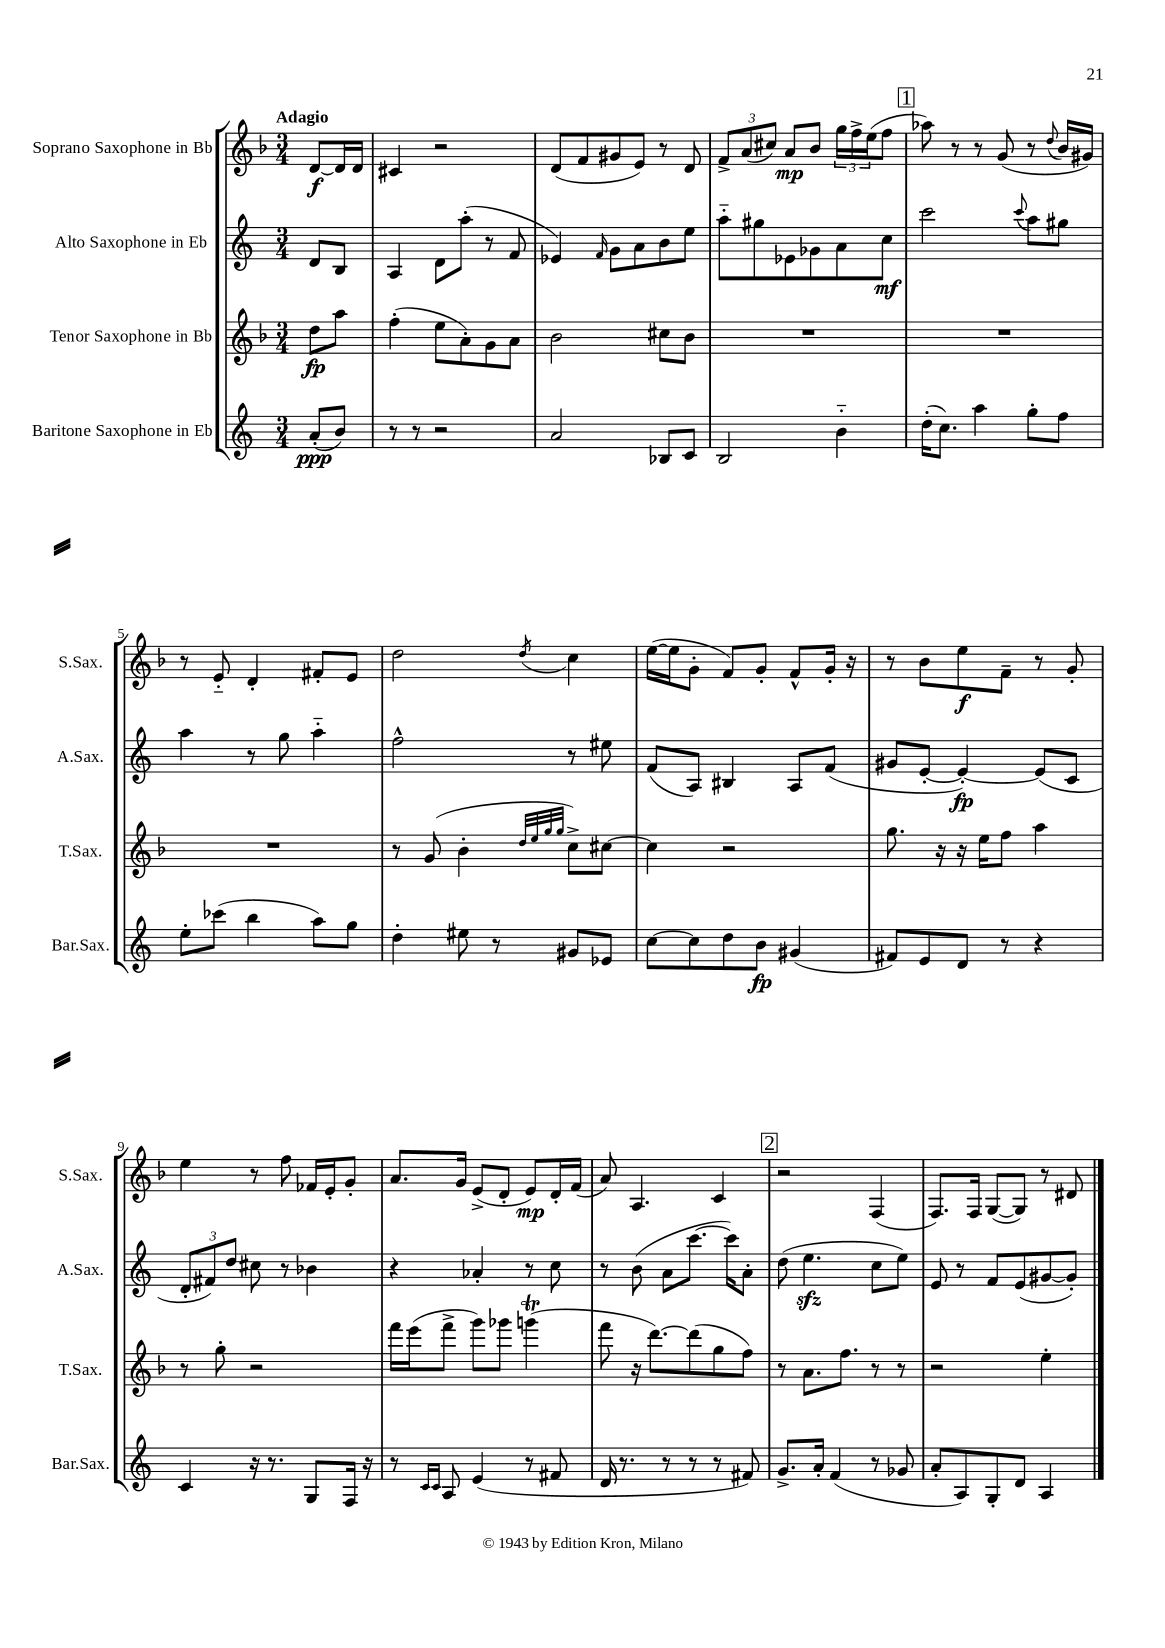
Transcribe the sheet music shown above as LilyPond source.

<<
\new StaffGroup <<
\new Staff = "s0" \with { instrumentName = "Soprano Saxophone in Bb" shortInstrumentName = "S.Sax." } {
    \clef treble \key f \major \numericTimeSignature \time 3/4 \partial 4 \tempo "Adagio"
    d'8~\f d'16 d'16 |
    cis'4 r2 |
    d'8( f'8 gis'8 e'8) r8 d'8 |
    \tuplet 3/2 { f'8-> a'8( cis''8) } a'8\mp bes'8 \tuplet 3/2 { g''16 f''16-> e''16( } f''8 |
    \mark \markup { \box "1" } aes''8) r8 r8 g'8( r8 \appoggiatura { d''8 } bes'16 gis'16) |
    r8 e'8-_ d'4-. fis'8-. e'8 |
    d''2 \acciaccatura { d''8 } c''4 |
    e''16~( e''16 g'8-. f'8) g'8-. f'8-^ g'16-. r16 |
    r8 bes'8 e''8\f f'8-- r8 g'8-. |
    e''4 r8 f''8 fes'16 e'16-. g'8-. |
    a'8. g'16 e'8->( d'8-. e'8\mp) d'16-. f'16( |
    a'8) a4. c'4 |
    \mark \markup { \box "2" } r2 f4( |
    f8.) f16 g8~( g8) r8 dis'8 \bar "|." |
}
\new Staff = "s1" \with { instrumentName = "Alto Saxophone in Eb" shortInstrumentName = "A.Sax." } {
    \clef treble \key c \major \numericTimeSignature \time 3/4 \partial 4
    d'8 b8 |
    a4 d'8 a''8-.( r8 f'8 |
    ees'4) \grace { f'16 } g'8 a'8 b'8 e''8 |
    a''8-_ gis''8 ees'8 ges'8 a'8 c''8\mf |
    \mark \markup { \box "1" } c'''2 \appoggiatura { c'''8 } a''8 gis''8 |
    a''4 r8 g''8 a''4-_ |
    f''2-^ r8 eis''8 |
    f'8( a8) bis4 a8 f'8( |
    gis'8 e'8~-. e'4~-.\fp) e'8( c'8 |
    \tuplet 3/2 { d'8-. fis'8) d''8 } cis''8 r8 bes'4 |
    r4 aes'4-. r8 c''8 |
    r8 b'8( a'8 c'''8.~ c'''16) a'8-. |
    \mark \markup { \box "2" } d''8( e''4.\sfz c''8 e''8) |
    e'8 r8 f'8 e'8( gis'8~ gis'8-.) \bar "|." |
}
\new Staff = "s2" \with { instrumentName = "Tenor Saxophone in Bb" shortInstrumentName = "T.Sax." } {
    \clef treble \key f \major \numericTimeSignature \time 3/4 \partial 4
    d''8\fp a''8 |
    f''4-.( e''8 a'8-.) g'8 a'8 |
    bes'2 cis''8 bes'8 |
    R2. |
    \mark \markup { \box "1" } R2. |
    R2. |
    r8 g'8( bes'4-. \grace { d''32 e''32 g''32 g''32 } c''8->) cis''8~ |
    cis''4 r2 |
    g''8. r16 r16 e''16 f''8 a''4 |
    r8 g''8-. r2 |
    f'''16 e'''16( f'''8-> g'''8) ges'''8 g'''4\trill( |
    f'''8 r16 d'''8.~) d'''8( g''8 f''8) |
    \mark \markup { \box "2" } r8 a'8. f''8. r8 r8 |
    r2 e''4-. \bar "|." |
}
\new Staff = "s3" \with { instrumentName = "Baritone Saxophone in Eb" shortInstrumentName = "Bar.Sax." } {
    \clef treble \key c \major \numericTimeSignature \time 3/4 \partial 4
    a'8-.\ppp( b'8) |
    r8 r8 r2 |
    a'2 bes8 c'8 |
    b2 b'4-_ |
    \mark \markup { \box "1" } d''16-.( c''8.) a''4 g''8-. f''8 |
    e''8-. ces'''8( b''4 a''8) g''8 |
    d''4-. eis''8 r8 gis'8 ees'8 |
    c''8~ c''8 d''8 b'8\fp gis'4( |
    fis'8) e'8 d'8 r8 r4 |
    c'4 r16 r8. g8 f16 r16 |
    r8 \grace { c'16 c'16 } a8 e'4( r8 fis'8 |
    d'16 r8. r8 r8 r8 fis'8) |
    \mark \markup { \box "2" } g'8.-> a'16-. f'4( r8 ges'8 |
    a'8-. a8) g8-. d'8 a4 \bar "|." |
}
>>
>>
